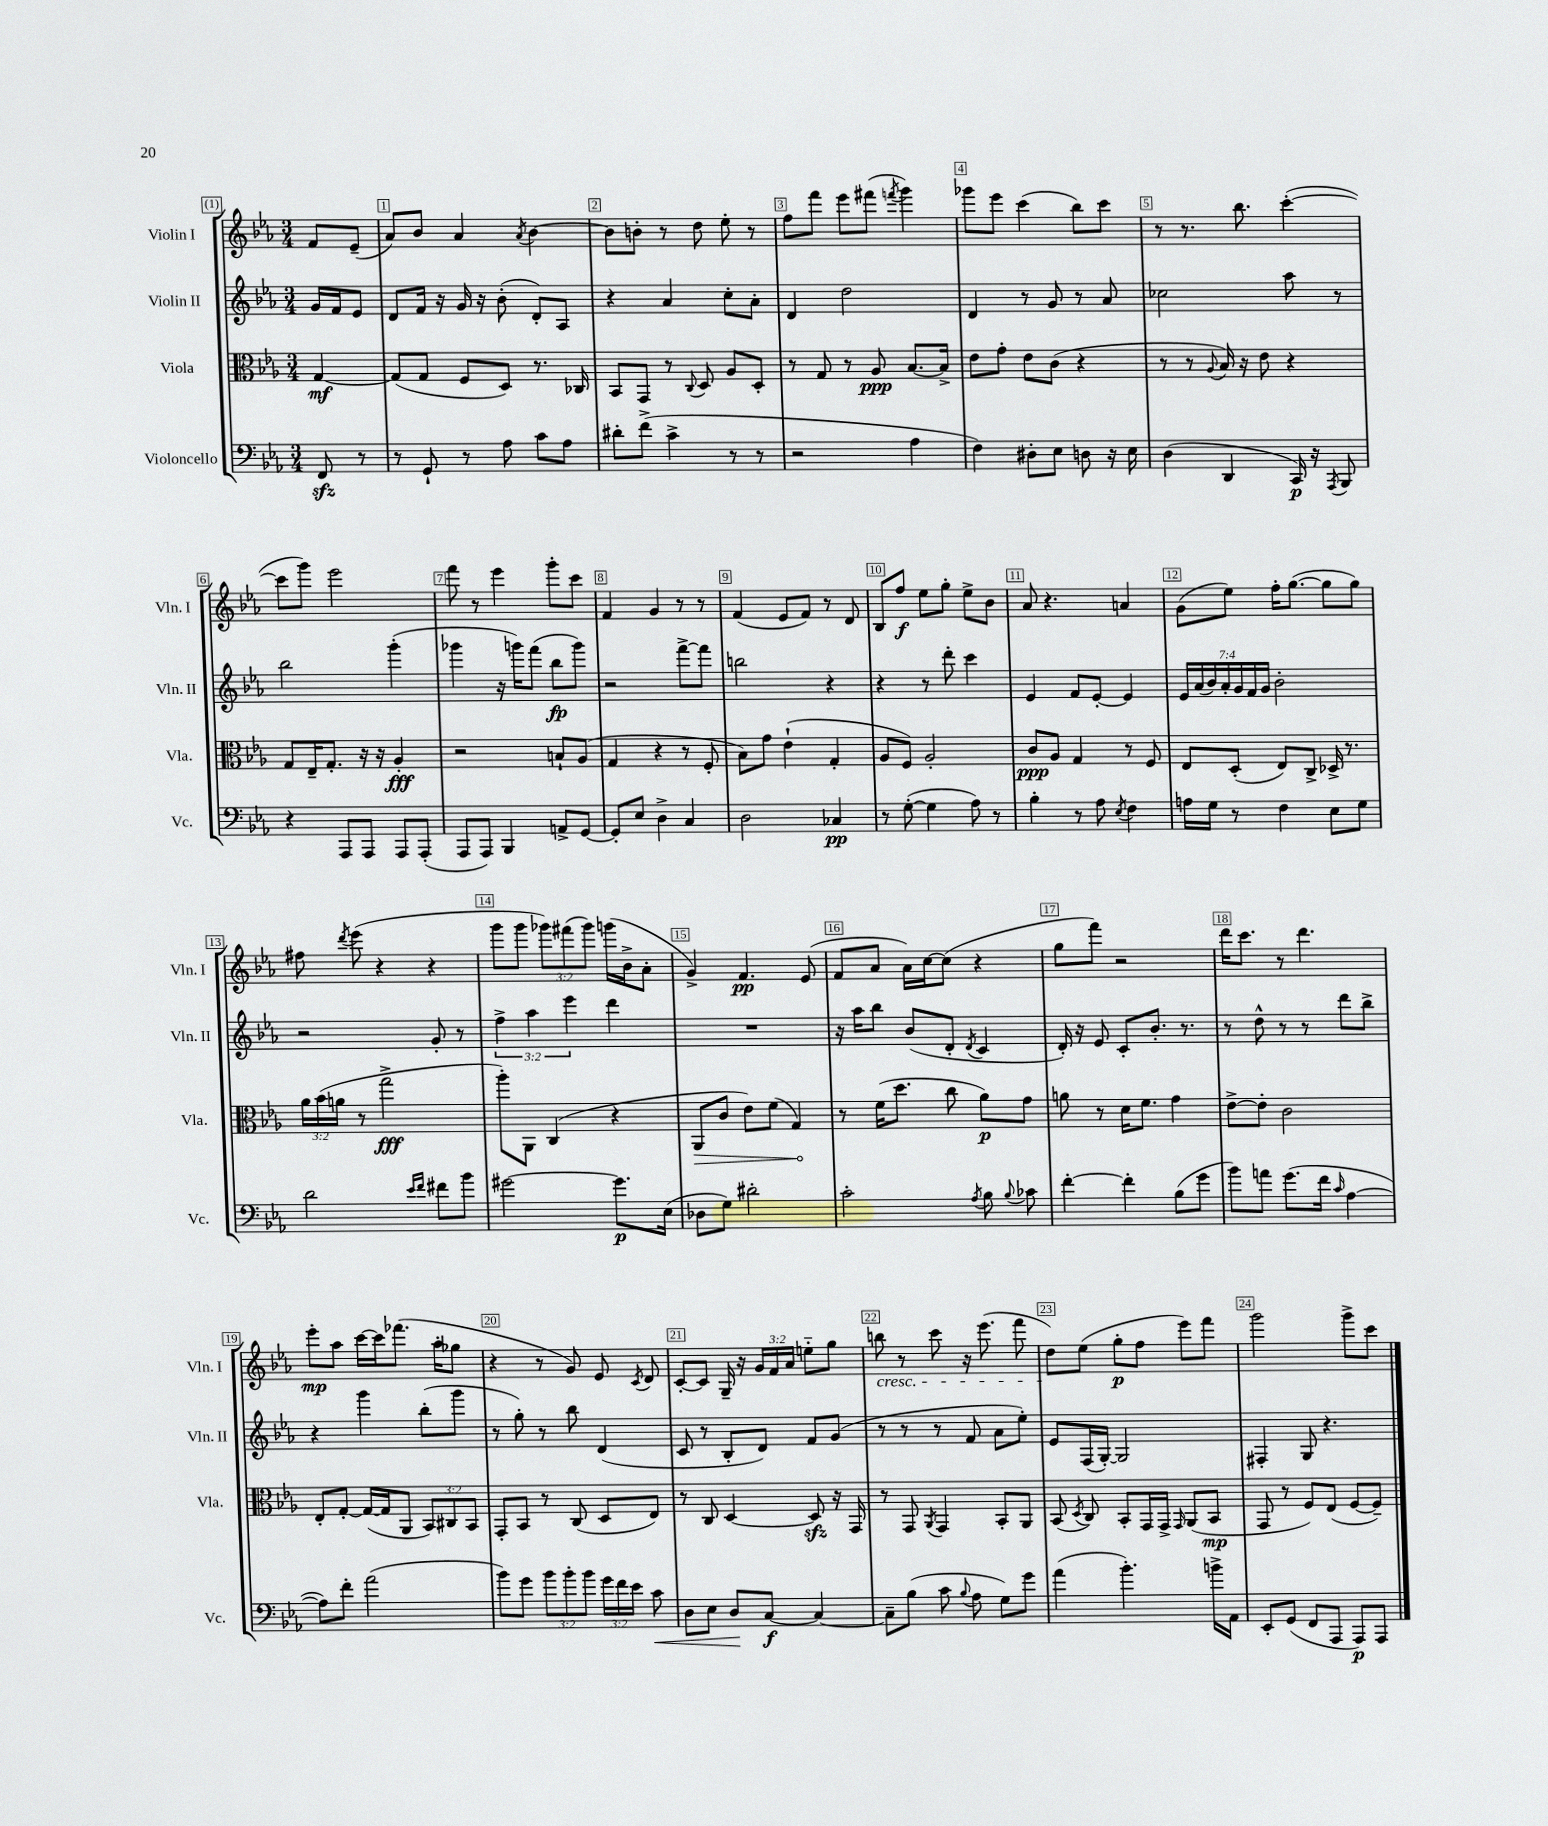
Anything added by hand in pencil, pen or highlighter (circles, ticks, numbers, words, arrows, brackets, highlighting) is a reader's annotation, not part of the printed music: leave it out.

**kern	**dynam	**kern	**dynam	**kern	**dynam	**kern	**dynam
*part4	*part4	*part3	*part3	*part2	*part2	*part1	*part1
*staff4	*staff4	*staff3	*staff3	*staff2	*staff2	*staff1	*staff1
*I"Violoncello	*	*I"Viola	*	*I"Violin II	*	*I"Violin I	*
*I'Vc.	*	*I'Vla.	*	*I'Vln. II	*	*I'Vln. I	*
*clefF4	*	*clefC3	*	*clefG2	*	*clefG2	*
*k[b-e-a-]	*	*k[b-e-a-]	*	*k[b-e-a-]	*	*k[b-e-a-]	*
*M3/4	*	*M3/4	*	*M3/4	*	*M3/4	*
=	=	=	=	=	=	=	=
8FFzz/	.	[4G/	mf	16g/LL	.	8f/L	.
.	.	.	.	16f/J	.	.	.
8r	.	.	.	8e-/J	.	(8e-~/J	.
=1	=1	=1	=1	=1	=1	=1	=1
8r	.	(8G/L]	.	8d/L	.	8a-/L)	.
8GG`/	.	8G/J	.	16f/Jk	.	8b-/J	.
.	.	.	.	16r	.	.	.
8r	.	8F/L	.	16g/	.	4a-/	.
.	.	.	.	16r	.	.	.
8A-\	.	8D/J)	.	(8b-'\	.	.	.
.	.	.	.	.	.	8qa-/	.
8c\L	.	8.r	.	8d'/L)	.	[4b-\	.
8A-\J	.	.	.	8A-/J	.	.	.
.	.	16C-X/	.	.	.	.	.
=2	=2	=2	=2	=2	=2	=2	=2
8d#X'\L	.	8BB-/L	.	4r	.	8b-\L]	.
(8f^\J	.	8GG/J	.	.	.	8bn'\J	.
4c^\	.	8r	.	4a-/	.	8r	.
.	.	8qqC/	.	.	.	.	.
.	.	8D/	.	.	.	8dd\	.
8r	.	8A-/L	.	8cc'\L	.	8ee-'\	.
8r	.	8D'/J	.	8a-'\J	.	8r	.
=3	=3	=3	=3	=3	=3	=3	=3
2r	.	8r	.	4d/	.	8ff\L	.
.	.	8G/	.	.	.	8fff\J	.
.	.	8r	.	2dd\	.	8eee-\L	.
.	.	8A-/	ppp	.	.	(8fff#X\J	.
.	.	.	.	.	.	8qfffn/	.
4A-\	.	[8.B-/L	.	.	.	4ggg\)	.
.	.	16B-^/Jk]	.	.	.	.	.
=4	=4	=4	=4	=4	=4	=4	=4
4F\)	.	8e-\L	.	4d/	.	8ggg-X\L	.
.	.	8g'\J	.	.	.	8eee-\J	.
8D#X'\L	.	8e-\L	.	8r	.	(4ccc\	.
8E-\J	.	(8c\J	.	8g/	.	.	.
8Dn\	.	4r	.	8r	.	8bb-\L)	.
16r	.	.	.	8a-/	.	8ccc\J	.
16E-\	.	.	.	.	.	.	.
=5	=5	=5	=5	=5	=5	=5	=5
(4D\	.	8r	.	2cc-X\	.	8r	.
.	.	8r	.	.	.	8.r	.
.	.	8qqA-/	.	.	.	.	.
4DD/	.	16B-/)	.	.	.	.	.
.	.	16r	.	.	.	8.bb-\	.
.	.	8e-\	.	.	.	.	.
16CC/)	p	4r	.	8aa-\	.	([4ccc'\	.
16r	.	.	.	.	.	.	.
8qAAA-/	.	.	.	.	.	.	.
8BBB-/	.	.	.	8r	.	.	.
!!LO:LB:g=z
=6	=6	=6	=6	=6	=6	=6	=6
4r	.	8G/L	.	2bb-\	.	8ccc\L]	.
.	.	16E-~/K	.	.	.	8ggg\J)	.
.	.	8.G'/J	.	.	.	.	.
8AAA-/L	.	.	.	.	.	2eee-\	.
8AAA-/J	.	16r	.	.	.	.	.
.	.	16r	.	.	.	.	.
8AAA-/L	.	4A-'/	fff	(4ggg'\	.	.	.
(8AAA-'/J	.	.	.	.	.	.	.
=7	=7	=7	=7	=7	=7	=7	=7
8AAA-/L	.	2r	.	4ggg-X\	.	8fff\	.
8AAA-/J)	.	.	.	.	.	8r	.
4BBB-/	.	.	.	16r	.	4eee-\	.
.	.	.	.	16gggn\KL)	.	.	.
.	.	.	.	(8fff\J	.	.	.
8AAn^/L	.	8Bn`/L	.	8bb-\L	fp	8ggg'\L	.
[8GG/J	.	(8A-/J	.	8ggg\J)	.	8ccc\J	.
=8	=8	=8	=8	=8	=8	=8	=8
8GG'/L]	.	4G/	.	2r	.	4f/	.
8E-/J	.	.	.	.	.	.	.
4D^\	.	4r	.	.	.	4g/	.
4C/	.	8r	.	[8fff^\L	.	8r	.
.	.	8F'/	.	8fff\J]	.	8r	.
=9	=9	=9	=9	=9	=9	=9	=9
2D\	.	8B-\L)	.	2bbn\	.	(4f/	.
.	.	8g\J	.	.	.	.	.
.	.	(4e-`\	.	.	.	8e-/L	.
.	.	.	.	.	.	8f/J)	.
4C-X/	pp	4G'/	.	4r	.	8r	.
.	.	.	.	.	.	8d/	.
=10	=10	=10	=10	=10	=10	=10	=10
8r	.	8A-/L	.	4r	.	8B-/L	.
([8G'\	.	8F/J)	.	.	.	8ff/J	f
4G\]	.	2A-'/	.	8r	.	8ee-\L	.
.	.	.	.	8ddd'\	.	8gg'\J	.
8A-\)	.	.	.	4ccc\	.	8ee-^\L	.
8r	.	.	.	.	.	8b-\J	.
=11	=11	=11	=11	=11	=11	=11	=11
4B-'\	.	8c/L	ppp	4e-/	.	8a-/	.
.	.	8A-/J	.	.	.	4.r	.
8r	.	4G/	.	8f/L	.	.	.
8A-\	.	.	.	[8e-'/J	.	.	.
8qE-/	.	.	.	.	.	.	.
4F\	.	8r	.	4e-/]	.	4an/	.
.	.	8F/	.	.	.	.	.
=12	=12	=12	=12	=12	=12	=12	=12
16An\LL	.	8E-/L	.	28e-/LL	.	(8g\L	.
.	.	.	.	(28a-/	.	.	.
16G\JJ	.	.	.	.	.	.	.
.	.	.	.	28b-/)	.	.	.
.	.	.	.	28a-'/	.	.	.
8r	.	(8D'/J	.	.	.	8ee-\J)	.
.	.	.	.	28g/	.	.	.
.	.	.	.	28f/	.	.	.
.	.	.	.	28g/JJ	.	.	.
4F\	.	8E-/L)	.	2b-'\	.	16ff'\KL	.
.	.	.	.	.	.	([8.gg\J	.
.	.	8C^/J	.	.	.	.	.
8E-\L	.	16D-X^/	.	.	.	8gg\L]	.
.	.	8.r	.	.	.	.	.
8G\J	.	.	.	.	.	8gg\J)	.
!!LO:LB:g=z
=13	=13	=13	=13	=13	=13	=13	=13
2d\	.	24a-\LL	.	2r	.	8ff#X\	.
.	.	(24b-\	.	.	.	.	.
.	.	24an\JJ	.	.	.	.	.
.	.	.	.	.	.	8qddd/	.
.	.	8r	.	.	.	(8eee-\	.
.	.	2gg^\	fff	.	.	4r	.
16qqe-/LL	.	.	.	.	.	.	.
16qqf/JJ	.	.	.	.	.	.	.
8f#X\L	.	.	.	8g'/	.	4r	.
8b-\J	.	.	.	8r	.	.	.
=14	=14	=14	=14	=14	=14	=14	=14
[2g#X\	.	8aa-'\L)	.	6ff^\	.	8ggg\L	.
.	.	8AA-\J	.	.	.	8ggg\J	.
.	.	.	.	6aa-\	.	.	.
.	.	(4C/	.	.	.	12ggg-X\L)	.
.	.	.	.	6eee-\	.	(12fff#X\	.
.	.	.	.	.	.	12ggg-\J)	.
8.g#\L]	p	4r	.	4ddd\	.	(16gggn\LL	.
.	.	.	.	.	.	16b-^\J	.
.	.	.	.	.	.	8a-'\J	.
(16E-\Jk	.	.	.	.	.	.	.
=15	=15	=15	=15	=15	=15	=15	=15
!	!	!	!LO:HP:b	!	!	!	!
8D-X\L	.	8AA-/L	>	2.r	.	4g^/)	.
8G\J)	.	8c/J	.	.	.	.	.
2d#X'\	.	8e-\L)	.	.	.	4.f/	pp
.	.	(8f\J	.	.	.	.	.
.	.	4G/)	.	.	.	.	.
.	.	.	.	.	.	(8e-/	.
.	.	.	]	.	.	.	.
=16	=16	=16	=16	=16	=16	=16	=16
2c'\	.	8r	.	16r	.	8f/L	.
.	.	.	.	16aa-\KL	.	.	.
.	.	(16f\KL	.	8bb-\J	.	8a-/J	.
.	.	8.dd\J	.	.	.	.	.
.	.	.	.	(8b-/L	.	16a-\LL)	.
.	.	.	.	.	.	[16cc\J	.
.	.	8cc\	.	8d'/J	.	(8cc\J]	.
8qA-/	.	.	.	8qd/	.	.	.
8B-\	.	8a-\L)	p	4c/	.	4r	.
8qqB-/	.	.	.	.	.	.	.
8c-X\	.	8g\J	.	.	.	.	.
=17	=17	=17	=17	=17	=17	=17	=17
[4f'\	.	8an\	.	16d'/)	.	8gg\L	.
.	.	.	.	16r	.	.	.
.	.	8r	.	8e-/	.	8fff\J)	.
4f'\]	.	16d\KL	.	8c'/L	.	2r	.
.	.	8.f\J	.	.	.	.	.
.	.	.	.	8.b-'/J	.	.	.
(8B-\L	.	4g\	.	.	.	.	.
.	.	.	.	8.r	.	.	.
8g\J	.	.	.	.	.	.	.
=18	=18	=18	=18	=18	=18	=18	=18
8b-\L)	.	[8e-^\L	.	8r	.	16ddd\KL	.
.	.	.	.	.	.	8.ccc\J	.
8an\J	.	8e-'\J]	.	8dd^^\	.	.	.
(8.g\L	.	2c\	.	8r	.	8r	.
.	.	.	.	8r	.	4.ddd\	.
16f\Jk	.	.	.	.	.	.	.
16qqc/	.	.	.	.	.	.	.
[4A-\	.	.	.	8ddd\L	.	.	.
.	.	.	.	8bb-^\J	.	.	.
!!LO:LB:g=z
=19	=19	=19	=19	=19	=19	=19	=19
8A-\L])	.	8E-'/L	.	4r	.	8eee-'\L	mp
8f'\J	.	[8G'/J	.	.	.	8aa-\J	.
(2a-\	.	(16G/LL_	.	4ggg\	.	[16ccc\LL	.
.	.	16G/J]	.	.	.	16ccc\J]	.
.	.	8AA-/J	.	.	.	(8.fff-X\J	.
.	.	12BB-/L)	.	(8bb-'\L	.	.	.
.	.	.	.	.	.	16aa-'\KL	.
.	.	12C#X/	.	.	.	.	.
.	.	.	.	8ggg\J	.	8gg-X\J	.
.	.	12BB-/J	.	.	.	.	.
=20	=20	=20	=20	=20	=20	=20	=20
8b-\L)	.	8GG'/L	.	8r	.	4r	.
8g\J	.	8BB-/J	.	8gg'\)	.	.	.
12b-\L	.	8r	.	8r	.	8r	.
12b-'\	.	.	.	.	.	.	.
.	.	(8C/	.	8bb-\	.	8g/)	.
12b-\J	.	.	.	.	.	.	.
24g\LL	.	8D/L	.	(4d/	.	8e-/	.
24f\	.	.	.	.	.	.	.
24e-\JJ	.	.	.	.	.	.	.
.	.	.	.	.	.	8qc/	.
!	!LO:HP:b	!	!	!	!	!	!
8c\	<	8E-/J)	.	.	.	8d/	.
=21	=21	=21	=21	=21	=21	=21	=21
8D\L	.	8r	.	8c/	.	[8c'/L	.
8E-\J	.	8C/	.	8r	.	8c/J]	.
8D/L	.	[4D/	.	8B-'/L	.	16G~/	.
.	.	.	.	.	.	16r	.
[8C/J	[ f	.	.	8d/J)	.	24g/LL	.
.	.	.	.	.	.	24f/	.
.	.	.	.	.	.	24a-/JJ	.
4C/_	.	8Dzz/]	.	8f/L	.	8een\L	.
.	.	16r	.	(8g/J	.	8gg\J	.
.	.	16GG/	.	.	.	.	.
=22	=22	=22	=22	=22	=22	=22	=22
!	!	!	!	!	!	!LO:TX:b:i:t=cresc.	!
8C~\L]	.	8r	.	8r	.	8bbn\	.
(8B-\J	.	8GG/	.	8r	.	8r	.
.	.	8qAA-/	.	.	.	.	.
8c\	.	4GG/	.	8r	.	8ccc\	.
8qqB-/	.	.	.	.	.	.	.
8A-\	.	.	.	8f/	.	16r	.
.	.	.	.	.	.	(8.eee-\	.
8G\L)	.	8BB-'/L	.	8a-\L	.	.	.
8g\J	.	8AA-/J	.	8ee-'\J)	.	8fff\	.
=23	=23	=23	=23	=23	=23	=23	=23
(4a-\	.	(8BB-/	.	8e-/L	.	8dd\L)	.
.	.	8qD/	.	.	.	.	.
.	.	8C/)	.	(16F/L	.	(8ee-\J	.
.	.	.	.	[16G'/JJ)	.	.	.
4.b-'\)	.	8BB-'/L	.	2G/]	.	8gg'\L	p
.	.	16GG/L	.	.	.	8ff\J	.
.	.	16GG^/JJ	.	.	.	.	.
.	.	16qqGG/	.	.	.	.	.
.	.	(8AA-/L	.	.	.	8eee-\L)	.
16bn^\LL	.	8BB-/J	mp	.	.	8fff\J	.
16AA-\JJ	.	.	.	.	.	.	.
=24	=24	=24	=24	=24	=24	=24	=24
8EE-'/L	.	8GG/	.	4F#X'/	.	2ggg\	.
(8GG/J	.	8r	.	.	.	.	.
8FF/L	.	8F/L)	.	8G/	.	.	.
8AAA-/J	.	(8E-/J	.	4.r	.	.	.
8AAA-/L)	p	[8F/L	.	.	.	8ggg^\L	.
8AAA-/J	.	8F~/J])	.	.	.	8ccc\J	.
==	==	==	==	==	==	==	==
*-	*-	*-	*-	*-	*-	*-	*-
